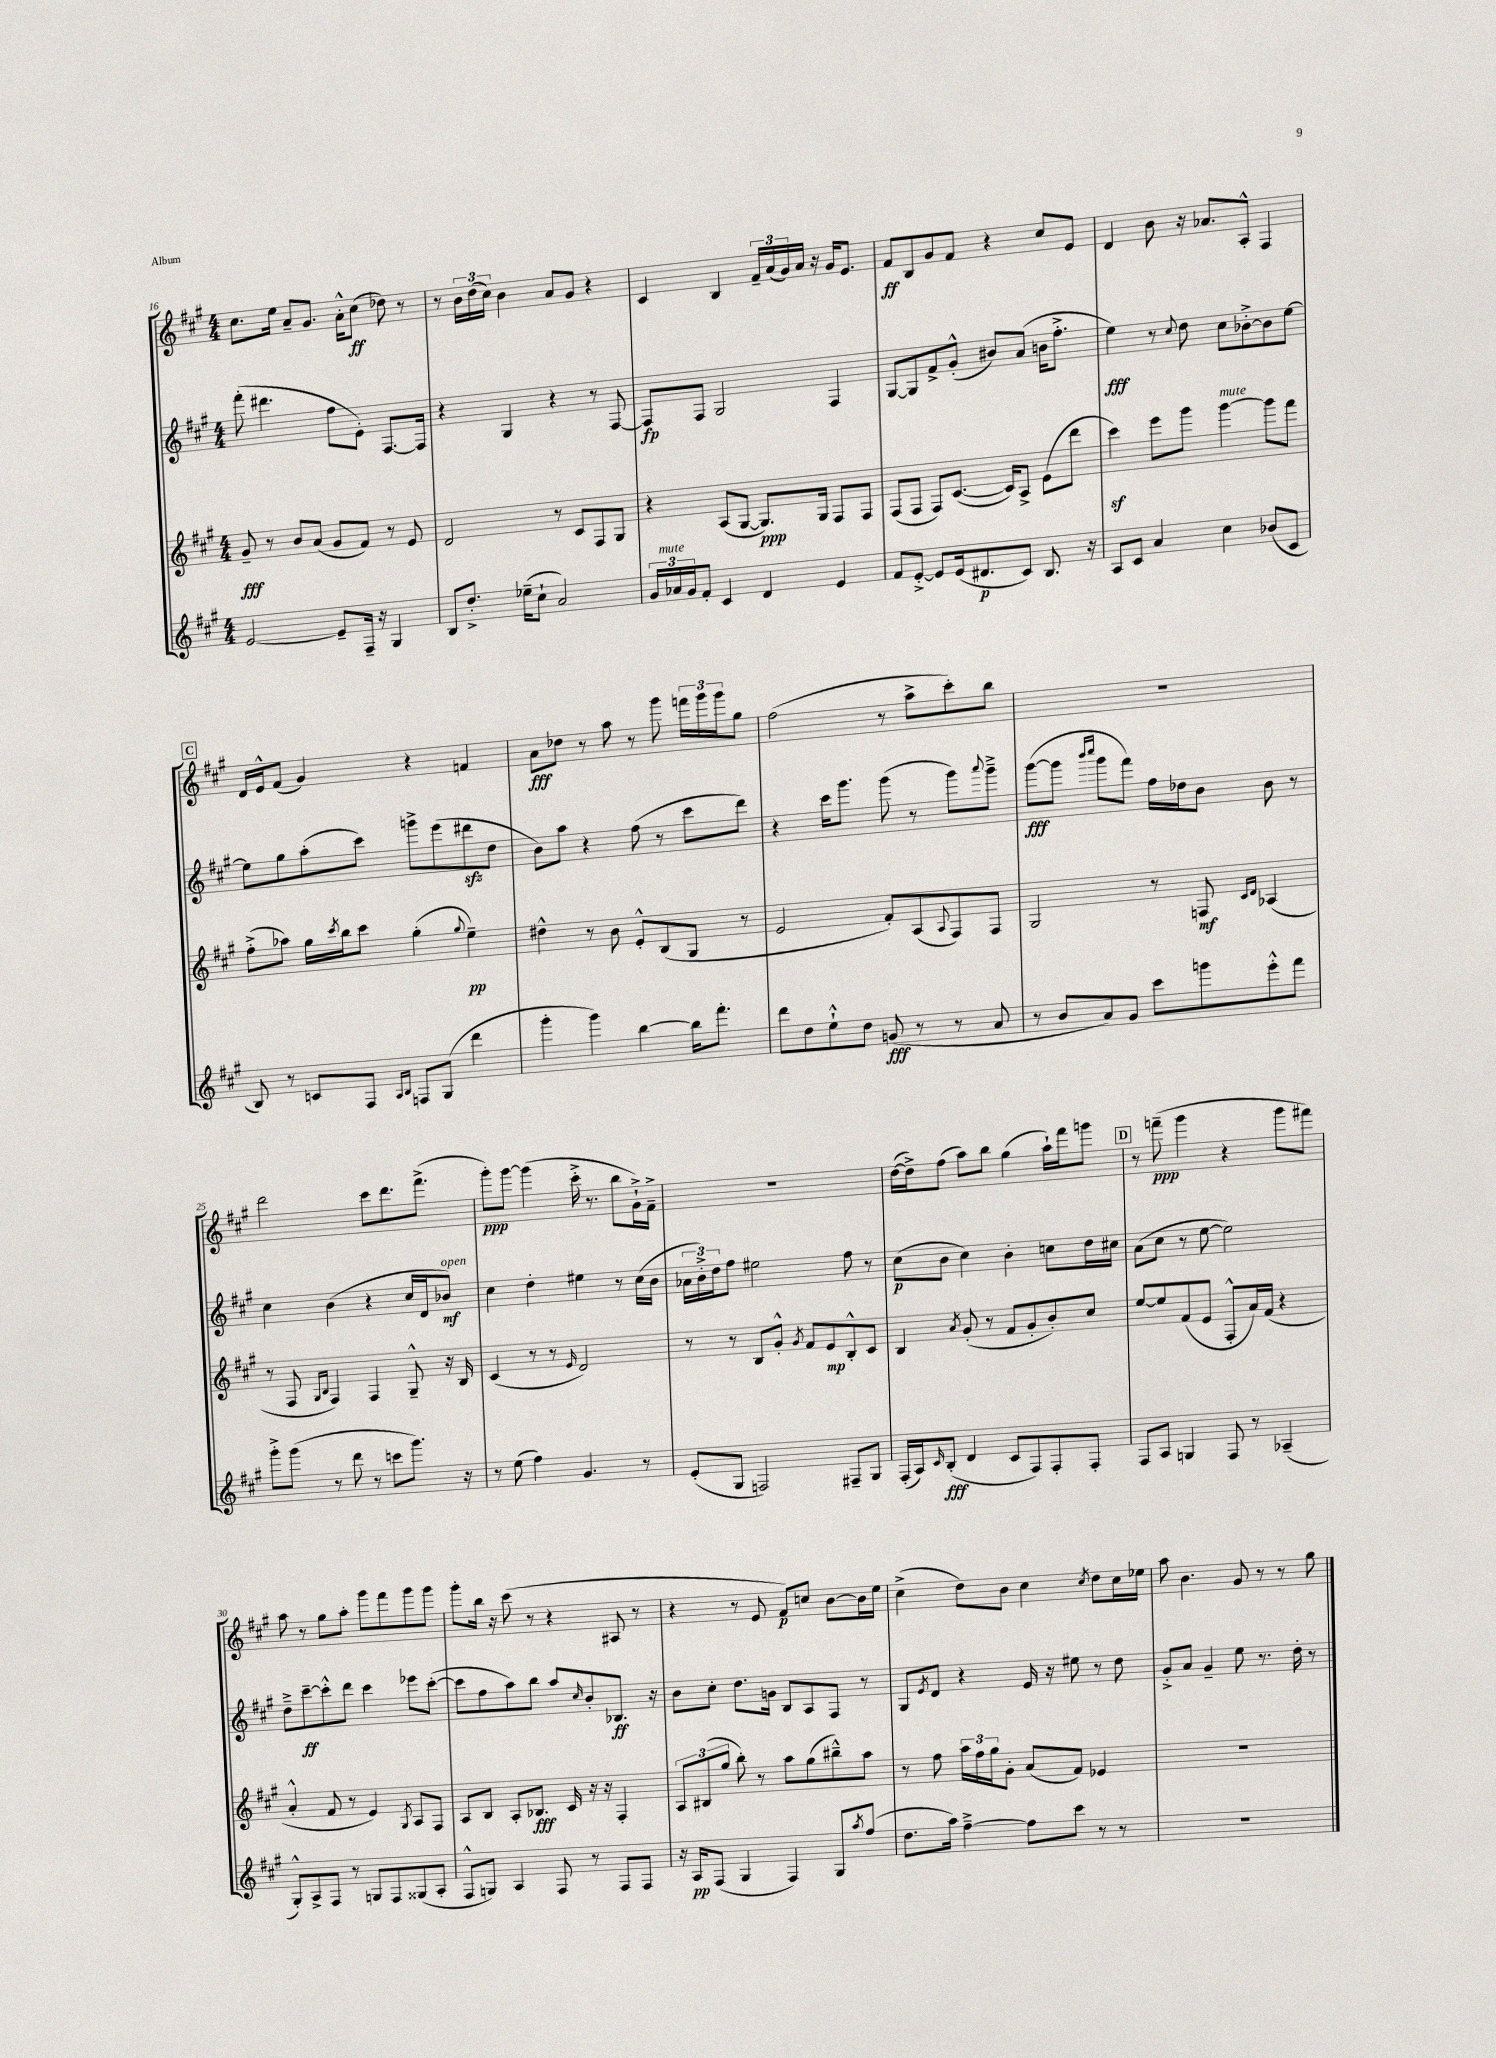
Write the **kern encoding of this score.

**kern	**kern	**kern	**kern
*staff4	*staff3	*staff2	*staff1
*clefG2	*clefG2	*clefG2	*clefG2
*k[f#c#g#]	*k[f#c#g#]	*k[f#c#g#]	*k[f#c#g#]
*M4/4	*M4/4	*M4/4	*M4/4
[2e/	8g#~/	(8fff#'\	8.cc#\L
.	8r	4.ddd#\	.
.	.	.	16ee\Jk
.	8b/L	.	8a~/L
.	(8a/J	.	8.g#/J
8e~/]L	8g#/L	8ff#\L	.
.	.	.	16a'^^\LK
16F#~/Jk	8f#/J)	8e'\J)	(8cc#\J
16r	.	.	.
4G#/	8r	[8.F#/L	8dd-\)
.	8e/	.	8r
.	.	16F#/]Jk	.
=	=	=	=
8B/L	2d/	4r	8r
8.dd'^/J	.	.	24b\LL
.	.	.	(24dd\
.	.	.	24cc#\JJ)
.	.	4G#/	4b\
(16ee-~\LK	.	.	.
8cc#`\J	.	.	.
2a/)	8r	4r	8a/L
.	8c#/L	.	8g#/J
.	8F#/	8r	4r
.	8G#/J	[8F#/	.
=	=	=	=
24g#/LL	4r	8F#/]L	4c#/
24a-/	.	.	.
24g#/J	.	.	.
8f#'/J	.	8F#/J	.
4c#/	(8A/L	2G#/	4B/
.	[8G#/J	.	.
4d/	8.G#/]L)	.	24f#~/LL
.	.	.	(24a/
.	.	.	24g#/)
.	.	.	16a/JJ
.	16G#/Jk	.	16r
4e/	8F#/L	4F#/	16g#/LK
.	.	.	8.e/J
.	8F#/J	.	.
=	=	=	=
8f#/L	(8F#/L	[8G#/L	8f#/L
[8e'^/J	8F#/J	8G#/]	8B/
8e/]L	8F#/L)	8f#^/	8g#/
(16e/k	([8.c#/J	(8g#'^^/J	8f#/J
8.d#/	.	.	.
.	.	8b#/L)	4r
.	16c#/]LK)	.	.
8c#/J)	8A^/J	(8a/J	.
8.B/	(8e\L	16b\LK	8cc#/L
.	.	8.ff#'^\J	.
.	8ddd\J	.	8e/J
16r	.	.	.
=	=	=	=
8A/L	4ccc#\)	4ee\)	4d/
8c#/J	.	.	.
4a/	8eee\L	8r	8b\
.	.	8qqcc#/	.
.	8ggg#\J	8dd\	16r
.	.	.	8.a-/L
4cc#\	[4ggg#\	8cc#\L	.
.	.	[8b-'^\	8A'^^/J
(8b-/L	8ggg#\]L	8b-\]	4F#/
8c#/J	8fff#\J	[8ee\J	.
=	=	=	=
8B/)	(8ff#'^\L	8ee\]L	16d/LL
.	.	.	16e^^/J
8r	8aa-\J)	8gg#\	(8f#/J
8c/L	16gg#\LL	(8aa'\	4g#/)
.	8qccc#/	.	.
.	16bb\J	.	.
8F#/J	8ccc#\J	8ccc#\J)	.
16qqA/LL	.	.	.
16qqB/JJ	.	.	.
8F/L	(4gg#'\	8ggg^\L	4r
(8G#/J	.	(8eee\	.
.	8qqgg#/	.	.
4ddd\	4ee~\)	8ddd#\	4f/
.	.	8dd\J	.
=	=	=	=
4ggg#'\	4dd#^^\	8b\L)	8a\L
.	.	8aa\J	8dd-\J
4ggg#\)	8r	4r	8r
.	8b\	.	8aa\
[4bb\	8e'^^/L	(8ff#\	8r
.	(8B/	8r	8ggg#\
16bb\]LK	8G#/J	8ccc#\L	24fff\LL
.	.	.	24ggg#\
8.fff#'\J	.	.	.
.	.	.	24ggg#\J
.	8r	8ddd\J)	8gg#\J
=	=	=	=
8ddd\L	2e/	4r	(2ff#\
8dd\	.	.	.
8ee`^^\	.	16ccc#\LK	.
.	.	8.ggg#\J	.
8dd\J	.	.	.
(8g/	8f#'/L)	(8ggg#\	8r
8r	(8A/	8r	8aa^\L
.	8qqA/	.	.
8r	8F#/)	8ggg#\L)	8ccc#'\)
.	.	8qqaaa/	.
8a/	8F#/J	8ggg#~^\J	8bb\J
=	=	=	=
8r	2G#/	([8ggg#\L	1r
8b/L	.	8ggg#\]J	.
.	.	16qqbbb/LL	.
.	.	16qqcccc#/JJ	.
8a/)	.	8ggg#\L	.
8g#/J	.	8fff#\J)	.
8ccc#\L	8r	16ff#\LL	.
.	.	16dd-\J	.
8ggg\	8F/	8b\J	.
.	16qqc#/LL	.	.
.	16qqd/JJ	.	.
8eee'^^\	(4A-/	8b\	.
8fff#\J	.	8r	.
=	=	=	=
8ggg#'^\L	8r	4cc#\	2ddd\
(8ggg#\J	8F#/	.	.
.	16qqG#/LL	.	.
.	16qqB/JJ	.	.
8r	4F#/)	(4b\	.
8ddd\	.	.	.
8r	4F#/	4r	8ccc#\L
8ccc\L	.	.	8.ddd\
8.ggg#\J)	8G#~^^/	16cc#/LL	.
.	.	16d/J	(8.fff#^\J
.	16r	8b-/J)	.
16r	16B/	.	.
=	=	=	=
8r	(4c#/	4cc#\	8ggg#'\L)
(8ee\	.	.	[8ggg#\J
4ff#\)	8r	4dd'\	(4ggg#\]
.	8r	.	.
.	16qqe/	.	.
4.g#/	2d/)	4ee#\	16ccc#'^\
.	.	.	8.r
.	.	8r	8bb\L
8r	.	(16cc#\LL	16g#`^\L)
.	.	16b\JJ	16f#~^\JJ
=	=	=	=
(8e'/L	8r	24a-\LL	1r
.	.	24b'^\)	.
.	.	24dd\J	.
8G#/J	8r	8ff#\J	.
2F/)	8B/L	2ee#\	.
.	8g#'^^/J	.	.
.	8qg#/	.	.
.	8f#/L	.	.
.	8e/	.	.
8F#~/L	8B'^^/	8ff#\	.
8G#/J	8c#/J	8r	.
=	=	=	=
(16F#'/LL	4B/	(8cc#\L	([16dd\LL
16A/J)	.	.	16dd^\]J)
16qqc#/	.	.	.
(8B'/J	.	8b\J	(8ff#\J
.	8qa/	.	.
4d/	(8g#'/	4cc#\)	8aa\L)
.	8r	.	8bb\J
8c#/L	8f#/L	4b'\	(4gg#\
8F#/)	8g#'/	.	.
8F#'/	8b'/)	8cc\L	16aa`\LL)
.	.	.	16fff#\J
8F#'/J	8cc#/J	16dd\L	8ggg\J
.	.	16cc#\JJ	.
=	=	=	=
8F#/L	[8ee/L	(8a\L	8r
8A/J	8ee/]	8cc#\J	(8fff~\
4G/	(8f#/	8r	4ggg#\
.	8e/J	[8ee\	.
8F#/	8F#'^^/L	2ee\])	4r
8r	16a/L)	.	.
.	(16f#/JJ	.	.
(4A-~/	4r	.	8ggg#\L
.	.	.	8fff#\J)
=	=	=	=
8G#'^^/L)	4a'^^/	8dd~^\L	8aa\
8A^/	.	[8ccc#~\	8r
8F#/J	8f#/	8ccc#'^^\]	8gg#\L
8r	8r	8ddd\J	8aa'\J
8G/L	4e/)	4ccc#\	8ggg#\L
8F#/	.	.	8fff#\
.	8qG#/	.	.
(8G##/	8A/L	8eee-\L	8ggg#\
8A'/J	8F#/J	([8ccc#'\J	8ggg#\J
=	=	=	=
8F#^^/L	8A/L	8ccc#\]L	8ggg#'\L
8G/J)	8B/J	8ff#\	16bb\Jk
.	.	.	16r
4A/	8A'/L	8aa\)	(8ccc#\
.	8.B-/J	8bb\J	8r
8F#/	.	8aa/L	4r
.	16c#/	.	.
.	.	16qqcc#/	.
8r	16r	8b'/	.
.	16r	.	.
8F#/L	4F#'/	8.B-/J	8A#/
8F#/J	.	.	8r
.	.	16r	.
=	=	=	=
16r	12A/L	8b\L	4r
16A/LK	.	.	.
.	(12B#/	.	.
(8F#/J	.	8cc#'\J	.
.	12gg#/J	.	.
4G#/	8bb'\)	8.dd\L	8r
.	8r	.	8e/
.	.	16g\Jk	.
4F#/)	8aa\L	8B/L	8f#/L)
.	(8gg#\	8A/	8cc/J
8G#/L	8bb#~^^\)	8F#/J	[8b\L
8qaa/	.	.	.
(8ff#/J	8aa\J	8r	16b\]L
.	.	.	16ee\JJ
=	=	=	=
8.dd\L	8r	8G#/L	(4cc#^\
.	.	8qe/	.
.	8ff#\	8d/J	.
16aa\Jk)	.	.	.
[4ff#~^\	24aa\LL	4r	8dd\L)
.	24ff#\	.	.
.	24gg#\J	.	.
.	8g#'\J	.	8b\J
8ff#\]L	(8a/L	16e/	4cc#\
.	.	16r	.
8ccc#\J	8f#/J)	8ee#\	.
.	.	.	8qcc#/
8r	4e-/	8r	8dd\L
8r	.	8dd\	16cc#\L
.	.	.	16ee-\JJ
=	=	=	=
1r	1r	8g#'^/L	8aa\
.	.	8a/J	4.b\
.	.	4g#~/	.
.	.	8ee\	8g#/
.	.	8.r	8r
.	.	.	8r
.	.	16dd'\	.
.	.	8r	8gg#\
==	==	==	==
*-	*-	*-	*-
